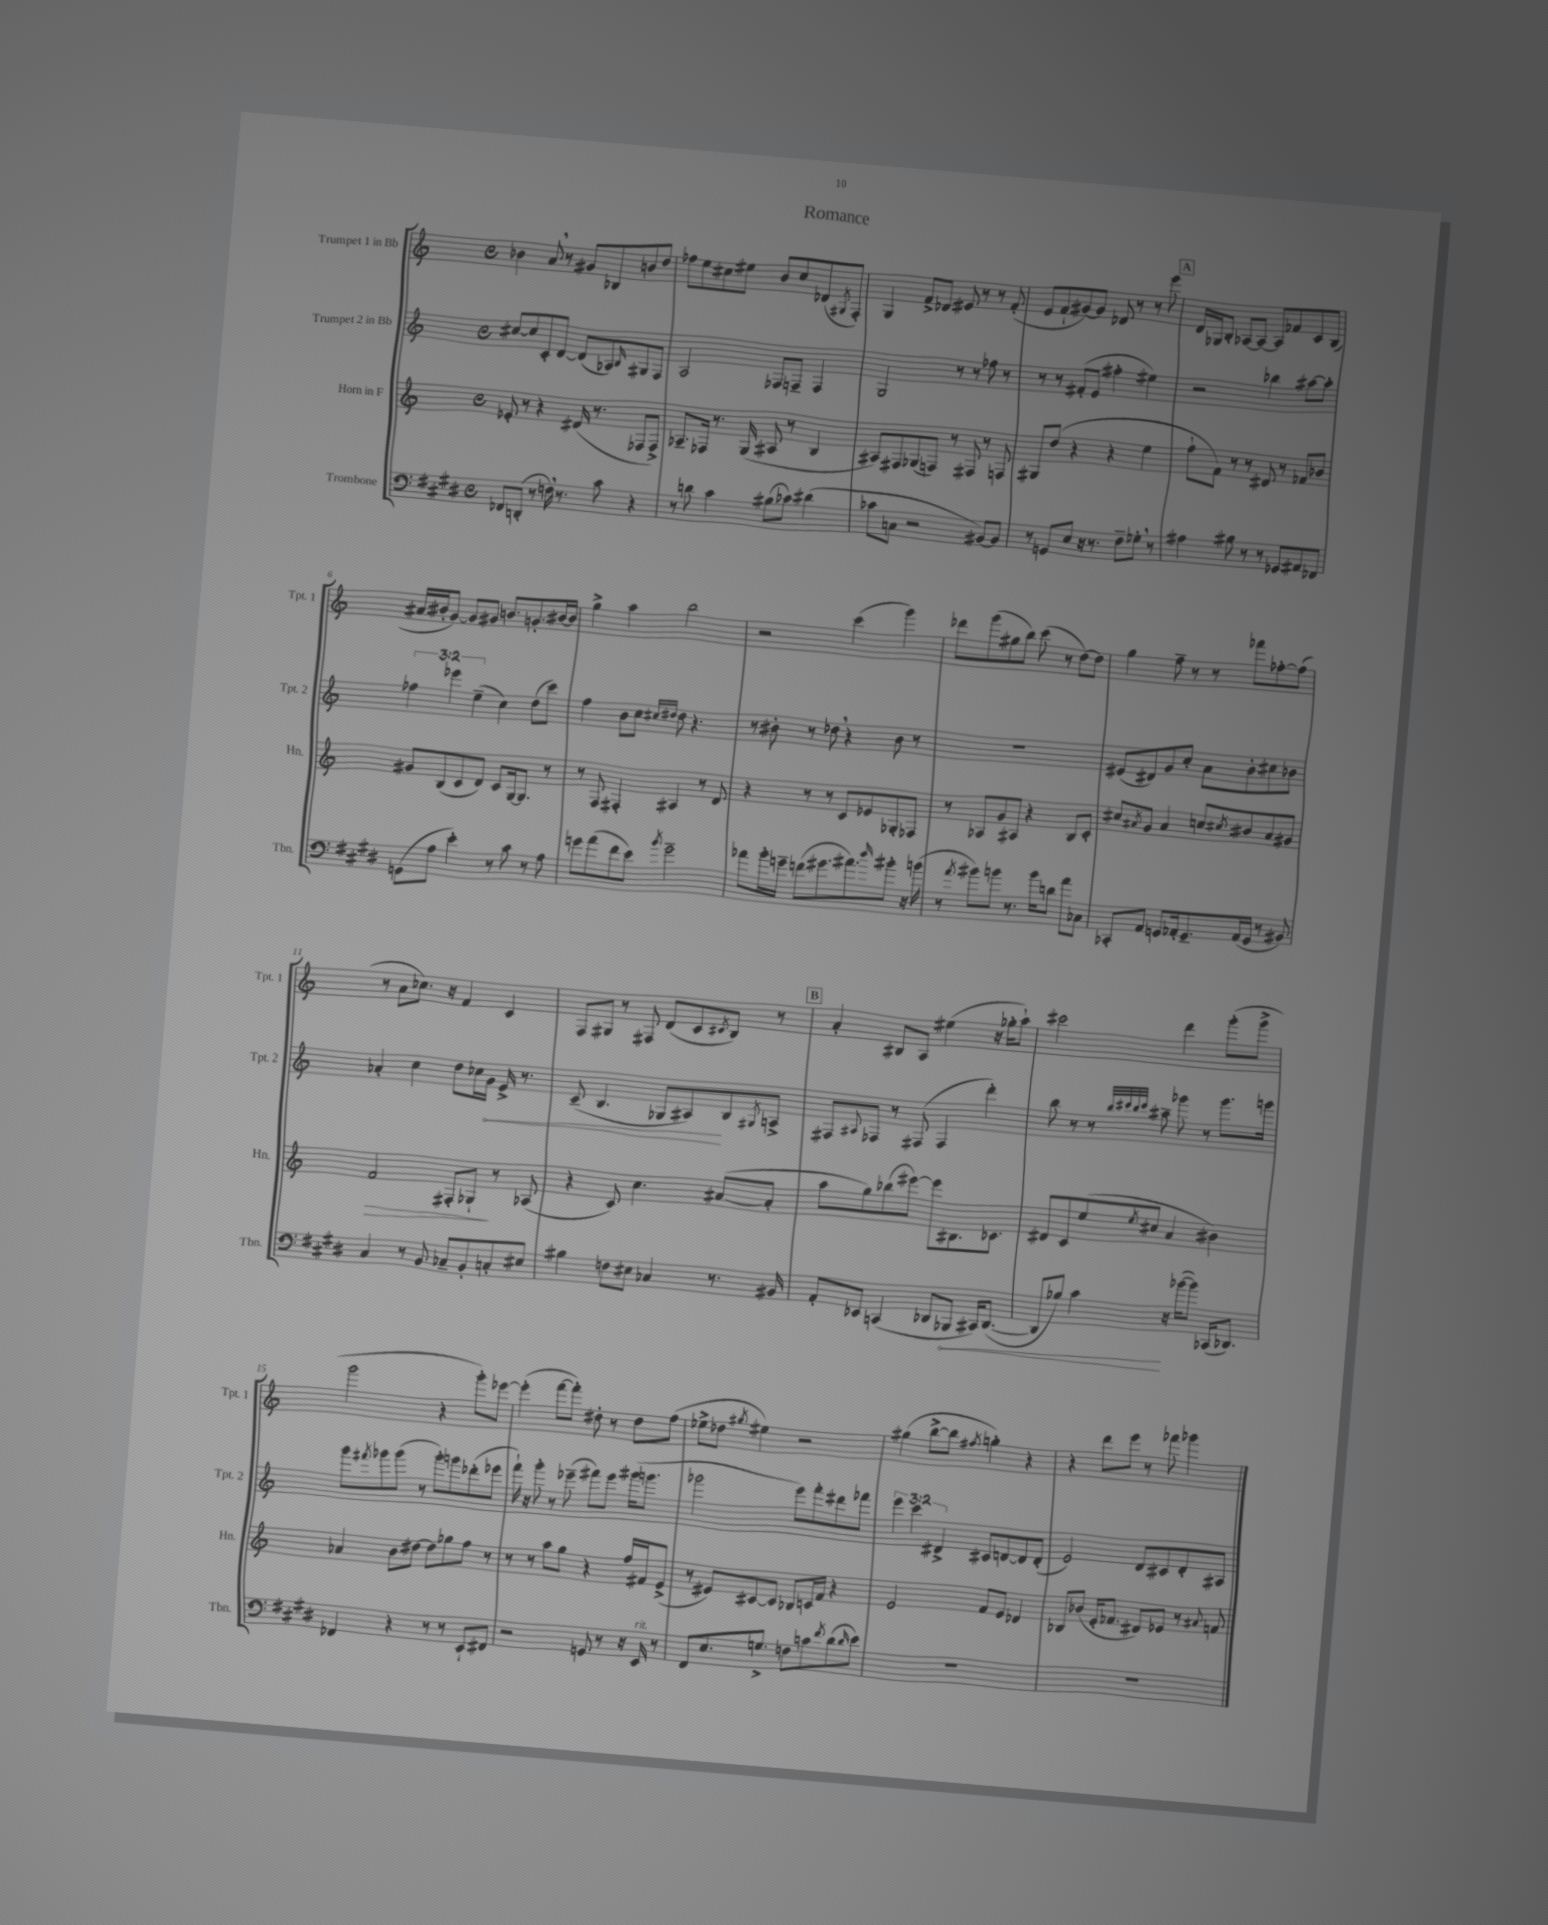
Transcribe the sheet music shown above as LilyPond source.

\header { title = "Romance" }
<<
\new StaffGroup <<
\new Staff = "s0" \with { instrumentName = "Trumpet 1 in Bb" shortInstrumentName = "Tpt. 1" } {
    \clef treble \key c \major \defaultTimeSignature \time 4/4
    bes'4 a'8 \breathe r8 gis'8 bes8 b'8 d''8 |
    fes''8 e''8 cis''8 eis''8 b'8 cis''8 des'8( \acciaccatura { gis8 } f8-.) |
    g4 f'8-> des'8 eis'8 r8 r8 f'8-.( |
    e'8 f'8-! gis'8~) gis'8 des'8 r8 r8 e'''8 |
    \mark \markup { \box "A" } d'16 ges16 b8-. aes8~ aes8~ aes8 fes'8 c'8 b8( |
    ais'16 bis'16-. g'8~) g'8 gis'8 b'8. g'8.-. bis'16~ bis'16 |
    g''4-> a''4 b''2 |
    r2 c'''4( g'''4) |
    des'''8 g'''8( gis''8 b''8) c'''8( r8 d''8~) d''8 |
    g''4 f''8-- r8 r8 fes'''8 fes''8~-. fes''8( |
    r8 a'8 ces''8.) r16 f'4 c'4 |
    f8 gis8 r8 fis8 d'8( c'8 \acciaccatura { cis'8 } b8) r8 |
    \mark \markup { \box "B" } a'4-. bis8 a8 eis''4( r16 ges''16-. a''8-!) |
    cis'''2 d'''4 g'''8-.( g'''8-> |
    g'''2 r4 g'''8-.) ees'''8~ |
    ees'''4-.( f'''8~ f'''8-.) dis''8-. r8 dis''8 f''8( |
    ees''8-> des''8 \acciaccatura { gis''8 } eis''4) r2 |
    gis''4( b''8~-> b''8 \acciaccatura { fis''8 } g''4-.) r4 |
    r4 d'''8 e'''8 r8 fes'''8 ges'''4 \bar "|." |
}
\new Staff = "s1" \with { instrumentName = "Trumpet 2 in Bb" shortInstrumentName = "Tpt. 2" } {
    \clef treble \key c \major \defaultTimeSignature \time 4/4 \override Staff.TupletNumber.text = #tuplet-number::calc-fraction-text
    cis''8~ cis''8 c'8-. d'8~ d'8( aes8) \grace { b16 } gis8 f8 |
    a2 fes8 f8-- f4 |
    g2 r8 r8 fes''8 r8 |
    r8 r8 fis'8-.( e'8 fis''4-. eis''4) |
    \mark \markup { \box "A" } r2 bes''4 ais''8~ ais''8-. |
    \tuplet 3/2 { fes''4 ees'''4 e''4--( } c''4) d''8( c'''8) |
    f''4 b'8 c''8 \grace { cis''16 dis''16 } dis''8 r4. |
    r8 bis'8-. r8 des''8 \breathe r4 bis'8 r8 |
    R1 |
    eis'8( dis'8) g'8 c''8-. a'8 b'8-. cis''8 bes'8 |
    aes'4-. c''4 d''8 ces''16 \once \override Hairpin.circled-tip = ##t g'16\< e'16-> r8. |
    c'8--( b4. ges8 ais8\!) b8 \acciaccatura { gis8 } a8-> |
    \mark \markup { \box "B" } fis8 \appoggiatura { ais8 } fes8 r8 fis8( fis4 d'''4-.) |
    b''8 r8 r8 \grace { b''32 cis'''32 b''32 cis'''32 } ais''8-- ges'''8 r8 ges'''8. g'''16 |
    g'''8 \acciaccatura { fis'''8 } ges'''8 ges'''8( r8 ges'''8-.) g'''8 des'''8-.( ees'''8 |
    f'''16-!) r16 g'''8-. r8 ees'''8--( fis'''8) ees'''8 gis'''16( g'''8. |
    ges'''2 e'''8) f'''8-. dis'''8 fes'''8 |
    \tuplet 3/2 { e'''4 c'''4 dis'4-> } cis'8 d'8~ d'8 d'8-.( |
    e'2) d'8 cis'8 d'8-. ais8 \bar "|." |
}
\new Staff = "s2" \with { instrumentName = "Horn in F" shortInstrumentName = "Hn." } {
    \clef treble \key c \major \defaultTimeSignature \time 4/4
    ees'8-. r8 r4 dis'16( r8. fes8 fes8->) |
    aes8.-- fes16 r8. g16( ais8 r8 b4 |
    ais8) fis8 ges8( f8) r8 fis8 r8 f8 |
    gis8 d''8( r4 r4 e''4 |
    \mark \markup { \box "A" } f''8-! f'8) r8 r8 dis'8 r8 fes'8 bes'8 |
    gis'8 b8( c'8 d'8) c'8 g16~ g8. r8 |
    r8 f8 fis4-. ais4 r8 d'8 |
    r4 r8 r8 c'8 ees'8 ges8-. fes8 |
    r8 aes8 g'8 ais8 r4 b8 c'8-. |
    cis''8 \acciaccatura { ais'8 } g'8 ais'4 c''8 \acciaccatura { cis''8 } bis'8 ais'8 gis'8 |
    f'2\> fis8-. ges8-!\! r8 aes8( |
    r4 c'8) c''4. ais'8~( ais'8-. |
    \mark \markup { \box "B" } a''8 g''8) bes''8( eis'''8~) eis'''8 bis8. ces'8. |
    dis'8 c'8 e''8( \acciaccatura { e''8 } cis''8 a'4 bis'4) |
    aes'4 b'8 dis''8~ dis''8 ges''8 f''8 r8 |
    r8 r8 a''8 g''8 r4 f''16 fis'16 e'8->( |
    r8 eis'8) cis'8~ cis'8 bes8 c'16 f'16 r4 |
    e'2 f'8 e'8 des'4 |
    bes8 bes'8( e'16-. fes'8. dis'8) ees'8 r8 \appoggiatura { ais'8 } f'8 \bar "|." |
}
\new Staff = "s3" \with { instrumentName = "Trombone" shortInstrumentName = "Tbn." } {
    \clef bass \key e \major \defaultTimeSignature \time 4/4
    fes,8 d,8-.( r8 f16) \breathe r8. cis'8 r4 |
    r8 d'8 cis'4 bis8( ces'8) dis'4( |
    ces'8 c8 r2 bis,8~) bis,8 |
    r8 g,8 e8 r16 r8. fis8-- ges8-. \breathe r8 |
    \mark \markup { \box "A" } ais4 bis8 r8 r8 ges,8 ais,8 fes,8 |
    g,8( a8 e'4-.) r8 cis'8 r8 a8 |
    g'8 a'8( fis'8 e'8) \acciaccatura { b'8 } g'2-- |
    aes'8 b'16-. g'16-- f'8( gis'8. ais'8.) \grace { dis''16 } bis'8-. r16 b'16( |
    r8 \acciaccatura { a'8 } bis'8) b'8 r8. b'16 d'8 a'8 ces8 |
    ces,8-. a,8 g,8 aes,16-. g,8.-- aes,16( g,16 r8 bis,8) |
    cis4 r8 b,8 ces8-- b,8-. c8-. eis8 |
    bis4 f8 eis8 ces4 r8. bis,16 |
    \mark \markup { \box "B" } a,8-. ees,8 c,4( des,8 \once \override Hairpin.circled-tip = ##t bes,,8\< cis,16) des,8.~( |
    des,8 bes8) cis'4\! r16 bes'16~( bes'8) ces,16( des,8.) |
    fes,4 r4 r8 r8 e,8-! fis,8 |
    r2 g,8 r8 r16 e,16^\markup { \italic "rit." } r8 |
    fis,8 e8. g8.-> f8 c'8 \acciaccatura { fis'8 } dis'8( \grace { dis'16 } e'8) |
    R1 |
    R1 \bar "|." |
}
>>
>>
